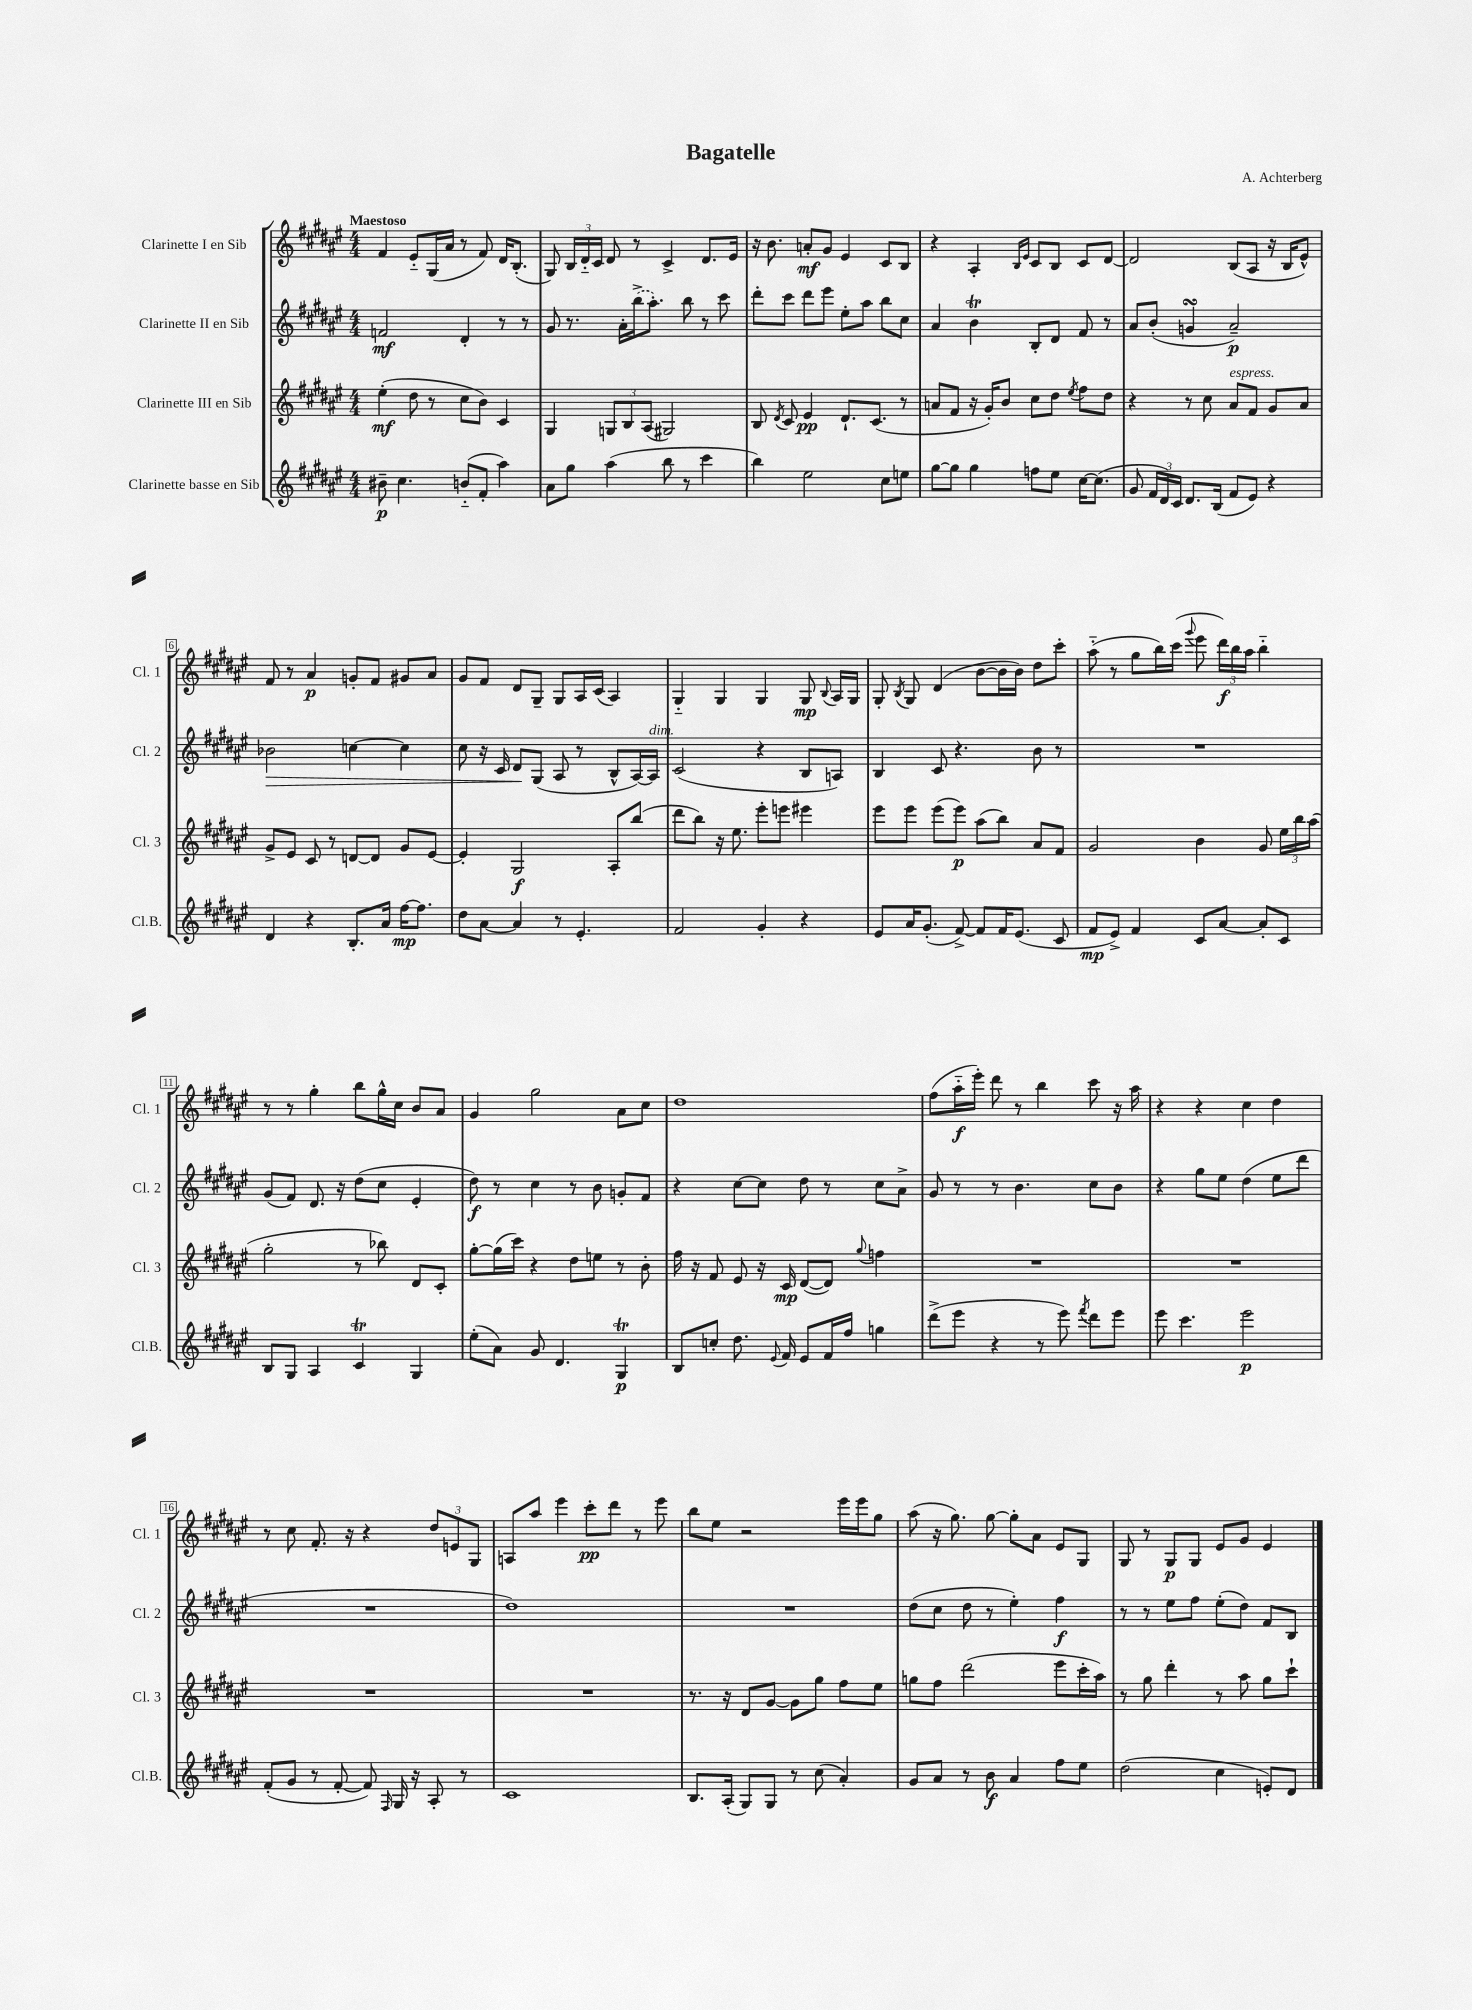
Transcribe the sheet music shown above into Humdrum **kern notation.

**kern	**dynam	**kern	**dynam	**kern	**dynam	**kern	**dynam
*part4	*part4	*part3	*part3	*part2	*part2	*part1	*part1
*staff4	*staff4	*staff3	*staff3	*staff2	*staff2	*staff1	*staff1
*I"Clarinette basse en Sib	*	*I"Clarinette III en Sib	*	*I"Clarinette II en Sib	*	*I"Clarinette I en Sib	*
*I'Cl.B.	*	*I'Cl. 3	*	*I'Cl. 2	*	*I'Cl. 1	*
*clefG2	*	*clefG2	*	*clefG2	*	*clefG2	*
*k[f#c#g#d#a#e#]	*	*k[f#c#g#d#a#e#]	*	*k[f#c#g#d#a#e#]	*	*k[f#c#g#d#a#e#]	*
*M4/4	*	*M4/4	*	*M4/4	*	*M4/4	*
=1	=1	=1	=1	=1	=1	=1	=1
!	!	!	!	!	!	!LO:TX:a:B:t=Maestoso	!
8b#X~\	p	(4ee#'\	mf	2fn/	mf	4f#/	.
4.cc#\	.	.	.	.	.	.	.
.	.	8dd#\	.	.	.	8e#/L	.
.	.	8r	.	.	.	(16G#/L	.
.	.	.	.	.	.	16a#/JJ	.
(8bn/L	.	8cc#\L	.	4d#'/	.	8r	.
8f#'/J	.	8b\J)	.	.	.	8f#/)	.
4aa#\)	.	4c#/	.	8r	.	16d#/KL	.
.	.	.	.	.	.	(8.B'/J	.
.	.	.	.	8r	.	.	.
=2	=2	=2	=2	=2	=2	=2	=2
8a#\L	.	4G#/	.	8g#/	.	8G#/)	.
8gg#\J	.	.	.	8.r	.	24B/LL	.
.	.	.	.	.	.	24d#/	.
.	.	.	.	.	.	24c#/JJ	.
(4aa#\	.	12Gn/L	.	.	.	8d#/	.
.	.	.	.	16a#'\LL	.	.	.
.	.	12B/	.	.	.	.	.
.	.	.	.	(16bb^\J	.	8r	.
.	.	(12A#/J	.	.	.	.	.
.	.	.	.	8.aa#'\J)	.	.	.
8bb\	.	2G#X/)	.	.	.	4c#^/	.
8r	.	.	.	8bb\	.	.	.
4ccc#\	.	.	.	8r	.	8.d#/L	.
.	.	.	.	8ccc#\	.	.	.
.	.	.	.	.	.	16e#/Jk	.
=3	=3	=3	=3	=3	=3	=3	=3
4bb\)	.	8B/	.	8ddd#'\L	.	16r	.
.	.	.	.	.	.	8.b\	.
.	.	8qd#/	.	.	.	.	.
.	.	8c#/	.	8ccc#\J	.	.	.
2ee#\	.	4e#/	pp	8ddd#\L	.	8an'/L	mf
.	.	.	.	8eee#\J	.	8g#/J	.
.	.	8.d#`/L	.	8ee#'\L	.	4e#/	.
.	.	.	.	8aa#\J	.	.	.
.	.	(8.c#/J	.	.	.	.	.
8cc#\L	.	.	.	8bb\L	.	8c#/L	.
8een\J	.	8r	.	8cc#\J	.	8B/J	.
=4	=4	=4	=4	=4	=4	=4	=4
[8gg#\L	.	8an/L	.	4a#/	.	4r	.
8gg#\J]	.	8f#/J	.	.	.	.	.
4gg#\	.	16r	.	4bT\	.	4A#'/	.
.	.	16g#'/KL)	.	.	.	.	.
.	.	8b/J	.	.	.	.	.
.	.	.	.	.	.	16qqB/LL	.
.	.	.	.	.	.	16qqe#/JJ	.
8ffn\L	.	8cc#\L	.	8B'/L	.	8c#/L	.
8ee#\J	.	8dd#\J	.	8d#/J	.	8B/J	.
.	.	8qee#/	.	.	.	.	.
[16cc#\KL	.	8ff#\L	.	8f#/	.	8c#/L	.
(8.cc#\J]	.	.	.	.	.	.	.
.	.	8dd#\J	.	8r	.	[8d#/J	.
=5	=5	=5	=5	=5	=5	=5	=5
8g#/	.	4r	.	8a#/L	.	2d#/]	.
24f#/LL	.	.	.	(8b'/J	.	.	.
24d#/)	.	.	.	.	.	.	.
24c#/JJ	.	.	.	.	.	.	.
8.d#/L	.	8r	.	4gnsSSs/	.	.	.
.	.	8cc#\	.	.	.	.	.
(16B/Jk	.	.	.	.	.	.	.
!	!	!LO:TX:a:i:t=espress.	!	!	!	!	!
8f#/L	.	8a#/L	.	2a#~/)	p	(8B/L	.
8e#/J)	.	8f#/J	.	.	.	8A#/J	.
4r	.	8g#/L	.	.	.	16r	.
.	.	.	.	.	.	16B/KL	.
.	.	8a#/J	.	.	.	8e#^^/J)	.
!!LO:LB:g=z
=6	=6	=6	=6	=6	=6	=6	=6
!	!	!	!	!	!LO:HP:b	!	!
4d#/	.	8g#^/L	.	2b-X\	>	8f#/	.
.	.	8e#/J	.	.	.	8r	.
4r	.	8c#/	.	.	.	4a#/	p
.	.	8r	.	.	.	.	.
8.B'/L	.	[8dn/L	.	[4ccn\	.	8gn'/L	.
.	.	8d/J]	.	.	.	8f#/J	.
16a#/Jk	.	.	.	.	.	.	.
[16ff#\KL	mp	8g#/L	.	4cc\]	.	8g#X/L	.
8.ff#\J]	.	.	.	.	.	.	.
.	.	[8e#/J	.	.	.	8a#/J	.
=7	=7	=7	=7	=7	=7	=7	=7
8dd#\L	.	4e#'/]	.	8cc#\	.	8g#/L	.
[8a#\J	.	.	.	16r	.	8f#/J	.
.	.	.	.	16c#/	.	.	.
4a#/]	.	2G#/	f	8d#/L	.	8d#/L	.
.	.	.	.	(8G#/J	]	8G#~/J	.
8r	.	.	.	8A#/	.	8G#/L	.
4.e#'/	.	.	.	8r	.	16A#/L	.
.	.	.	.	.	.	(16c#/JJ	.
.	.	8A#'/L	.	8B^^/L	.	4A#/)	.
.	.	(8bb/J	.	[16A#/L)	.	.	.
!	!	!	!	!LO:TX:a:i:t=dim.	!	!	!
.	.	.	.	16A#/JJ]	.	.	.
=8	=8	=8	=8	=8	=8	=8	=8
2f#/	.	8ddd#\L	.	(2c#/	.	4G#/	.
.	.	8bb\J)	.	.	.	.	.
.	.	16r	.	.	.	4G#/	.
.	.	8.ee#\	.	.	.	.	.
4g#'/	.	8eee#'\L	.	4r	.	4G#/	.
.	.	8eeen\J	.	.	.	.	.
4r	.	4eee#X\	.	8B/L	.	8G#/	mp
.	.	.	.	.	.	8qqB/	.
.	.	.	.	8An/J)	.	16A#/LL	.
.	.	.	.	.	.	16G#/JJ	.
=9	=9	=9	=9	=9	=9	=9	=9
8e#/L	.	8eee#\L	.	4B/	.	8G#'/	.
.	.	.	.	.	.	8qB/	.
16a#/K	.	8eee#\J	.	.	.	8G#/	.
(8.g#'/J	.	.	.	.	.	.	.
.	.	(8eee#\L	.	8c#/	.	(4d#/	.
[8f#^/)	.	8eee#\J)	p	4.r	.	.	.
8f#/L]	.	(8aa#\L	.	.	.	[8b\L	.
16f#/K	.	8bb\J)	.	.	.	16b\L]	.
(8.e#/J	.	.	.	.	.	16b\JJ)	.
.	.	8a#/L	.	8b\	.	8dd#\L	.
8c#/	.	8f#/J	.	8r	.	8ccc#'\J	.
=10	=10	=10	=10	=10	=10	=10	=10
8f#/L	mp	2g#/	.	1r	.	(8aa#\	.
8e#^/J)	.	.	.	.	.	8r	.
4f#/	.	.	.	.	.	8gg#\L	.
.	.	.	.	.	.	16bb\L)	.
.	.	.	.	.	.	(16ccc#\JJ	.
.	.	.	.	.	.	8qqggg#/	.
8c#/L	.	4b\	.	.	.	8eee#\	.
[8a#/J	.	.	.	.	.	24ddd#\LL)	f
.	.	.	.	.	.	24bb\	.
.	.	.	.	.	.	24aa#\JJ	.
8a#'/L]	.	8g#/	.	.	.	4bb\	.
8c#/J	.	24ee#\LL	.	.	.	.	.
.	.	24bb\	.	.	.	.	.
.	.	(24aa#\JJ	.	.	.	.	.
!!LO:LB:g=z
=11	=11	=11	=11	=11	=11	=11	=11
8B/L	.	2gg#'\	.	(8g#/L	.	8r	.
8G#/J	.	.	.	8f#/J)	.	8r	.
4A#/	.	.	.	8.d#/	.	4gg#'\	.
.	.	.	.	16r	.	.	.
4c#T/	.	8r	.	(8dd#\L	.	8bb\L	.
.	.	8bb-X\)	.	8cc#\J	.	16gg#^^\L	.
.	.	.	.	.	.	16cc#\JJ	.
4G#/	.	8d#/L	.	4e#'/	.	8b/L	.
.	.	8c#'/J	.	.	.	8a#/J	.
=12	=12	=12	=12	=12	=12	=12	=12
(8ee#'\L	.	[8gg#'\L	.	8dd#\)	f	4g#/	.
8a#\J)	.	(16gg#\L]	.	8r	.	.	.
.	.	16ccc#\JJ)	.	.	.	.	.
8g#/	.	4r	.	4cc#\	.	2gg#\	.
4.d#/	.	.	.	.	.	.	.
.	.	8dd#\L	.	8r	.	.	.
.	.	8een\J	.	8b\	.	.	.
4G#T/	p	8r	.	8gn'/L	.	8a#\L	.
.	.	8b'\	.	8f#/J	.	8cc#\J	.
=13	=13	=13	=13	=13	=13	=13	=13
8B/L	.	16ff#\	.	4r	.	1dd#	.
.	.	16r	.	.	.	.	.
8ccn'/J	.	8f#/	.	.	.	.	.
8.dd#\	.	8e#/	.	[8cc#\L	.	.	.
.	.	16r	.	8cc#\J]	.	.	.
8qqe#/	.	.	.	.	.	.	.
16f#/	.	16c#/	mp	.	.	.	.
8e#/L	.	([8d#/L	.	8dd#\	.	.	.
16f#/L	.	8d#/J])	.	8r	.	.	.
16ff#/JJ	.	.	.	.	.	.	.
.	.	8qqgg#/	.	.	.	.	.
4ggn\	.	4ffn\	.	8cc#\L	.	.	.
.	.	.	.	8a#^\J	.	.	.
=14	=14	=14	=14	=14	=14	=14	=14
(8ddd#^\L	.	1r	.	8g#/	.	(8ff#\L	.
8eee#\J	.	.	.	8r	.	16aa#\L	f
.	.	.	.	.	.	16eee#'\JJ)	.
4r	.	.	.	8r	.	8ddd#\	.
.	.	.	.	4.b\	.	8r	.
8r	.	.	.	.	.	4bb\	.
8eee#\)	.	.	.	.	.	.	.
8qfff#/	.	.	.	.	.	.	.
8ddd#\L	.	.	.	8cc#\L	.	8ccc#\	.
8eee#\J	.	.	.	8b\J	.	16r	.
.	.	.	.	.	.	16aa#\	.
=15	=15	=15	=15	=15	=15	=15	=15
8eee#\	.	1r	.	4r	.	4r	.
4.ccc#\	.	.	.	.	.	.	.
.	.	.	.	8gg#\L	.	4r	.
.	.	.	.	8ee#\J	.	.	.
2eee#\	p	.	.	(4dd#\	.	4cc#\	.
.	.	.	.	8ee#\L	.	4dd#\	.
.	.	.	.	8ddd#\J	.	.	.
!!LO:LB:g=z
=16	=16	=16	=16	=16	=16	=16	=16
(8f#'/L	.	1r	.	1r	.	8r	.
8g#/J	.	.	.	.	.	8cc#\	.
8r	.	.	.	.	.	8.f#'/	.
[8f#'/	.	.	.	.	.	.	.
.	.	.	.	.	.	16r	.
8f#/])	.	.	.	.	.	4r	.
16qqF#/	.	.	.	.	.	.	.
16G#/	.	.	.	.	.	.	.
16r	.	.	.	.	.	.	.
8A#'/	.	.	.	.	.	12dd#/L	.
.	.	.	.	.	.	12en/	.
8r	.	.	.	.	.	.	.
.	.	.	.	.	.	12G#/J	.
=17	=17	=17	=17	=17	=17	=17	=17
1c#	.	1r	.	1dd#)	.	8An/L	.
.	.	.	.	.	.	8aa#/J	.
.	.	.	.	.	.	4eee#\	.
.	.	.	.	.	.	8ccc#'\L	pp
.	.	.	.	.	.	8ddd#\J	.
.	.	.	.	.	.	8r	.
.	.	.	.	.	.	8eee#\	.
=18	=18	=18	=18	=18	=18	=18	=18
8.B/L	.	8.r	.	1r	.	8bb\L	.
.	.	.	.	.	.	8ee#\J	.
(16A#'/Jk	.	16r	.	.	.	.	.
8G#/L)	.	8d#/L	.	.	.	2r	.
8G#/J	.	[8g#/J	.	.	.	.	.
8r	.	8g#\L]	.	.	.	.	.
(8cc#\	.	8gg#\J	.	.	.	.	.
4a#'/)	.	8ff#\L	.	.	.	16eee#\LL	.
.	.	.	.	.	.	16eee#\J	.
.	.	8ee#\J	.	.	.	8gg#\J	.
=19	=19	=19	=19	=19	=19	=19	=19
8g#/L	.	8ggn\L	.	(8dd#\L	.	(8aa#\	.
8a#/J	.	8ff#\J	.	8cc#\J	.	16r	.
.	.	.	.	.	.	8.gg#\)	.
8r	.	(2ddd#\	.	8dd#\	.	.	.
8b\	f	.	.	8r	.	[8gg#\	.
4a#/	.	.	.	4ee#'\)	.	8gg#'\L]	.
.	.	.	.	.	.	8a#\J	.
8ff#\L	.	8eee#\L	.	4ff#\	f	8e#/L	.
8ee#\J	.	16ccc#'\L	.	.	.	8G#/J	.
.	.	16aa#\JJ)	.	.	.	.	.
=20	=20	=20	=20	=20	=20	=20	=20
(2dd#\	.	8r	.	8r	.	8G#/	.
.	.	8gg#\	.	8r	.	8r	.
.	.	4ddd#'\	.	8ee#\L	.	8G#/L	p
.	.	.	.	8ff#\J	.	8G#/J	.
4cc#\	.	8r	.	(8ee#'\L	.	8e#/L	.
.	.	8aa#\	.	8dd#\J)	.	8g#/J	.
8en'/L)	.	8gg#\L	.	8f#/L	.	4e#/	.
8d#/J	.	8ccc#`\J	.	8B/J	.	.	.
==	==	==	==	==	==	==	==
*-	*-	*-	*-	*-	*-	*-	*-
